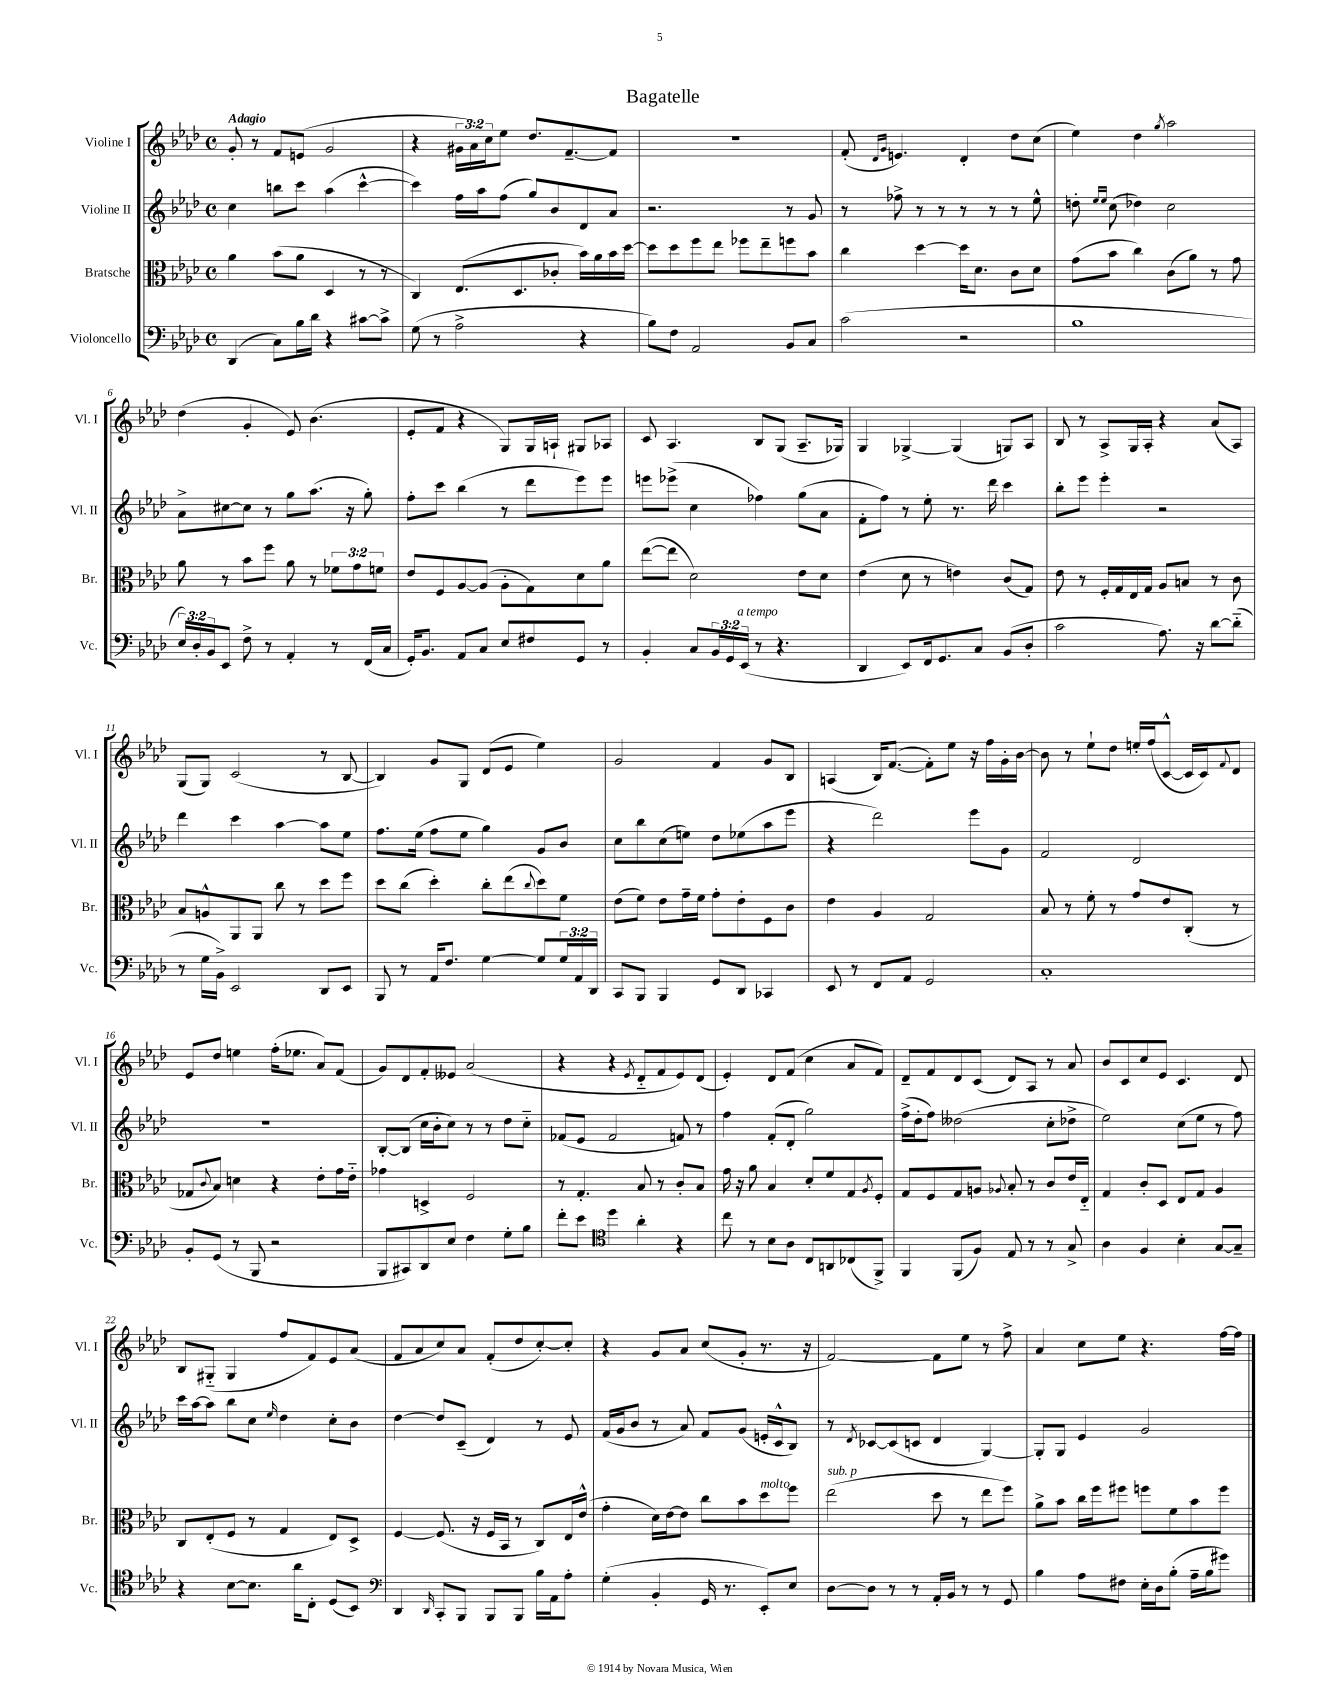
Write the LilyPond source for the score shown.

\header { title = "Bagatelle" }
<<
\new StaffGroup <<
\new Staff = "s0" \with { instrumentName = "Violine I" shortInstrumentName = "Vl. I" } {
    \clef treble \key aes \major \defaultTimeSignature \time 4/4 \override Staff.TupletNumber.text = #tuplet-number::calc-fraction-text \tempo "Adagio"
    g'8-. r8 f'8 e'8( g'2 |
    r4 \tuplet 3/2 { gis'16 aes'16) c''16 } ees''8 des''8. f'8.~-- f'8 |
    R1 |
    f'8-.( \grace { des'16 g'16 } e'4.) des'4-. des''8 c''8( |
    ees''4) des''4 \acciaccatura { g''8 } aes''2 |
    des''4( g'4-. ees'8) bes'4.( |
    ees'8-. f'8 r4 g8) g16 a16-! gis8 aes8 |
    c'8 aes4. bes8 g8( aes8.-- ges16) |
    g4 ges4~-> ges4( g8) aes8 |
    bes8 r8 aes8-> g16 aes16-. r4 aes'8( aes8) |
    g8( g8) c'2( r8 bes8~ |
    bes4) g'8 g8 des'8( ees'8 ees''4) |
    g'2 f'4 g'8 bes8 |
    a4( bes16) f'8.~( f'8-.) ees''8 r16 f''16 g'16-. bes'16~ |
    bes'8 r8 ees''8-! des''8 e''16-. f''16( c'8~-^ c'16 c'16) \appoggiatura { f'8 } des'8 |
    ees'8 des''8 e''4 f''16-.( ees''8. aes'8) f'8( |
    g'8) des'8 f'8-. eeses'8 aes'2( |
    r4 r4 \acciaccatura { ees'8 } des'8-_ f'8 ees'8) des'8( |
    ees'4-.) des'8 f'8( c''4 aes'8 f'8) |
    des'8-- f'8 des'8 c'8( des'8) aes8 r8 aes'8 |
    bes'8 c'8 c''8 ees'8 c'4. des'8 |
    bes8 gis8-_( gis4 f''8 f'8) ees'8 aes'8( |
    f'8 aes'8 c''8) aes'8 f'8-.( des''8 c''8~-.) c''8-. |
    r4 g'8 aes'8 c''8( g'8-. r8. r16 |
    f'2~) f'8 ees''8 r8 f''8-> |
    aes'4 c''8 ees''8 r4. f''16~ f''16 \bar "|." |
}
\new Staff = "s1" \with { instrumentName = "Violine II" shortInstrumentName = "Vl. II" } {
    \clef treble \key aes \major \defaultTimeSignature \time 4/4
    c''4 b''8 c'''8 aes''4( c'''4~-^ |
    c'''4) f''16 aes''16 f''8( g''8) bes'8 des'8 aes'8 |
    r2. r8 g'8 |
    r8 fes''8-> r8 r8 r8 r8 r8 ees''8-^ |
    d''8-. \grace { ees''16 ees''16 } c''8( des''4) c''2 |
    aes'8-> cis''8~ cis''8 r8 g''8 aes''8.( r16 g''8-.) |
    f''8-. c'''8 bes''4( r8 des'''8 ees'''8) ees'''8 |
    e'''8 ees'''8->( c''4 fes''4) g''8( aes'8 |
    f'8-. f''8) r8 ees''8-. r8. des'''16 c'''4 |
    bes''8-. ees'''8 ees'''4-. r2 |
    des'''4 c'''4 aes''4~ aes''8 ees''8 |
    f''8. ees''16( f''8 ees''8 g''4) g'8 bes'8 |
    c''8 bes''8 c''8( e''8) des''8 ees''8( aes''8 ees'''8 |
    r4 des'''2) ees'''8 g'8 |
    f'2 des'2 |
    r1 |
    bes8~-. bes8( c''16 bes'16-. c''8) r8 r8 des''8 c''8-_ |
    fes'8( ees'8 fes'2 f'8) r8 |
    f''4 f'8-.( des'8-. g''2) |
    f''16->( des''16-. f''8) deses''2( c''8-. des''8-> |
    ees''2) c''8( ees''8 r8 f''8) |
    c'''16 aes''16~ aes''8 bes''8 c''8 \grace { ees''16 } des''4 c''8-. bes'8 |
    des''4~ des''8 c'8--( des'4) r8 ees'8 |
    f'16( g'16 bes'8 r8 aes'8) f'8 g'8( e'16-. c'16-^ bes8) |
    r8 \acciaccatura { des'8 } ces'8~ ces'8( c'8 des'4 g4~) |
    g8-. g8 ees'4 g'2 \bar "|." |
}
\new Staff = "s2" \with { instrumentName = "Bratsche" shortInstrumentName = "Br." } {
    \clef alto \key aes \major \defaultTimeSignature \time 4/4 \override Staff.TupletNumber.text = #tuplet-number::calc-fraction-text
    aes'4 bes'8( aes'8 des4 r8 r8 |
    c4) ees8.( des8. ces'8-. bes'16) aes'16 bes'16 des''16~ |
    des''8 des''8 f''8 ees''8 fes''8 ees''8-- f''8 bes'8 |
    c''4 des''4~ des''16 des'8. c'8 des'8 |
    g'8( bes'8 c''4) c'8( aes'8) r8 g'8 |
    aes'8 r8 bes'8 f''8 aes'8 r8 \tuplet 3/2 { fes'8 g'8 f'8 } |
    ees'8 f8 aes8~ aes8( aes8-. g8) des'8 aes'8 |
    ees''8~( ees''8 des'2) ees'8 des'8 |
    ees'4( des'8 r8 e'4) c'8( g8) |
    ees'8 r8 f16-. g16 ees16 g16 aes8 b8 r8 c'8 |
    bes8 a8-^ aes,8 aes,8 c''8 r8 des''8 f''8 |
    des''8 c''8( des''4-.) c''8-. ees''8( \appoggiatura { c''8 } des''8) f'8 |
    ees'8( f'8) ees'8 g'16-- f'16 g'8-. ees'8-. f8 c'8 |
    ees'4 aes4 g2 |
    bes8 r8 f'8-. r8 g'8 ees'8 c8-.( r8 |
    ges8 \appoggiatura { c'8 } bes8) d'4 r4 ees'8-. g'16 ees'16-_ |
    ges'4 d4-> f2 |
    r8 g4.-. bes8 r8 c'8-. bes8 |
    g'16 r16 aes'8 bes4 des'8-. f'8 g8 \acciaccatura { aes8 } f8-. |
    g8 f8 g8 a8 \appoggiatura { aes8 } bes8-. r8 c'8 ees'16 ees16-_ |
    g4 c'8-. des8 ees8 g8 aes4 |
    c8 ees8-.( f8 r8 g4 ees8) des8-> |
    f4~ f8.( r16 f16 bes,16 r8 c8) ees16 ees'16-^( |
    g'4-. des'16) ees'16~ ees'8 c''8 bes'8 des''8^\markup { \italic "molto" } f''8 |
    ees''2^\markup { \italic "sub. p" }( des''8 r8 ees''8 f''8) |
    aes'8-> bes'8 c''16 f''16 fis''8 f''8 f'8 bes'8 f''8 \bar "|." |
}
\new Staff = "s3" \with { instrumentName = "Violoncello" shortInstrumentName = "Vc." } {
    \clef bass \key aes \major \defaultTimeSignature \time 4/4 \override Staff.TupletNumber.text = #tuplet-number::calc-fraction-text
    des,4( c8) bes16 des'16 r4 cis'8~ cis'8-> |
    g8( r8 aes2-> r4 |
    bes8) f8 aes,2 bes,8 c8 |
    c'2( r2 |
    bes1 |
    \tuplet 3/2 { ees16) des16-. bes,16 } ees,8 f8-> r8 aes,4-. r8 f,16( c16 |
    g,16-.) bes,8. aes,8 c8 ees8 fis8 g,8 r8 |
    bes,4-. c8 \tuplet 3/2 { bes,16 g,16 ees,16^\markup { \italic "a tempo" }( } r8 r4. |
    des,4 ees,8) f,16 g,8. c8 bes,8( des8-. |
    c'2 aes8.) r16 des'8~ des'8-_( |
    r8 g16 bes,16->) ees,2 des,8 ees,8 |
    bes,,8 r8 aes,16 f8. g4~ g8 \tuplet 3/2 { g16 aes,16 des,16 } |
    c,8 bes,,8 bes,,4 g,8 des,8 ces,4 |
    ees,8 r8 f,8 aes,8 g,2 |
    c1-. |
    bes,8-. g,8( r8 bes,,8 r2 |
    bes,,8 cis,8) des,8 ees8 f4 g8-. bes8 |
    f'8-. ees'8 \clef tenor des''4 aes'4-. r4 |
    c''8 r8 bes8 aes8 c8 a,8 ces8( f,8->) |
    f,4 f,8( f8) ees8 r8 r8 g8-> |
    aes4 f4 bes4-. g8~ g8-- |
    r4 bes8~ bes8. aes'16 c8-. des8( bes,8) |
    \clef bass des,4 \grace { des,16 } c,8-. bes,,8 bes,,8 bes,,8 bes16 aes,16 aes8-. |
    g4-.( bes,4-. g,16 r8. ees,8-.) ees8 |
    des8~ des8 r8 r8 aes,16-. bes,16 r8 r8 g,8 |
    bes4 aes8 fis8 ees16-. des16 bes8-.( aes16-- bes16 gis'8) \bar "|." |
}
>>
>>
